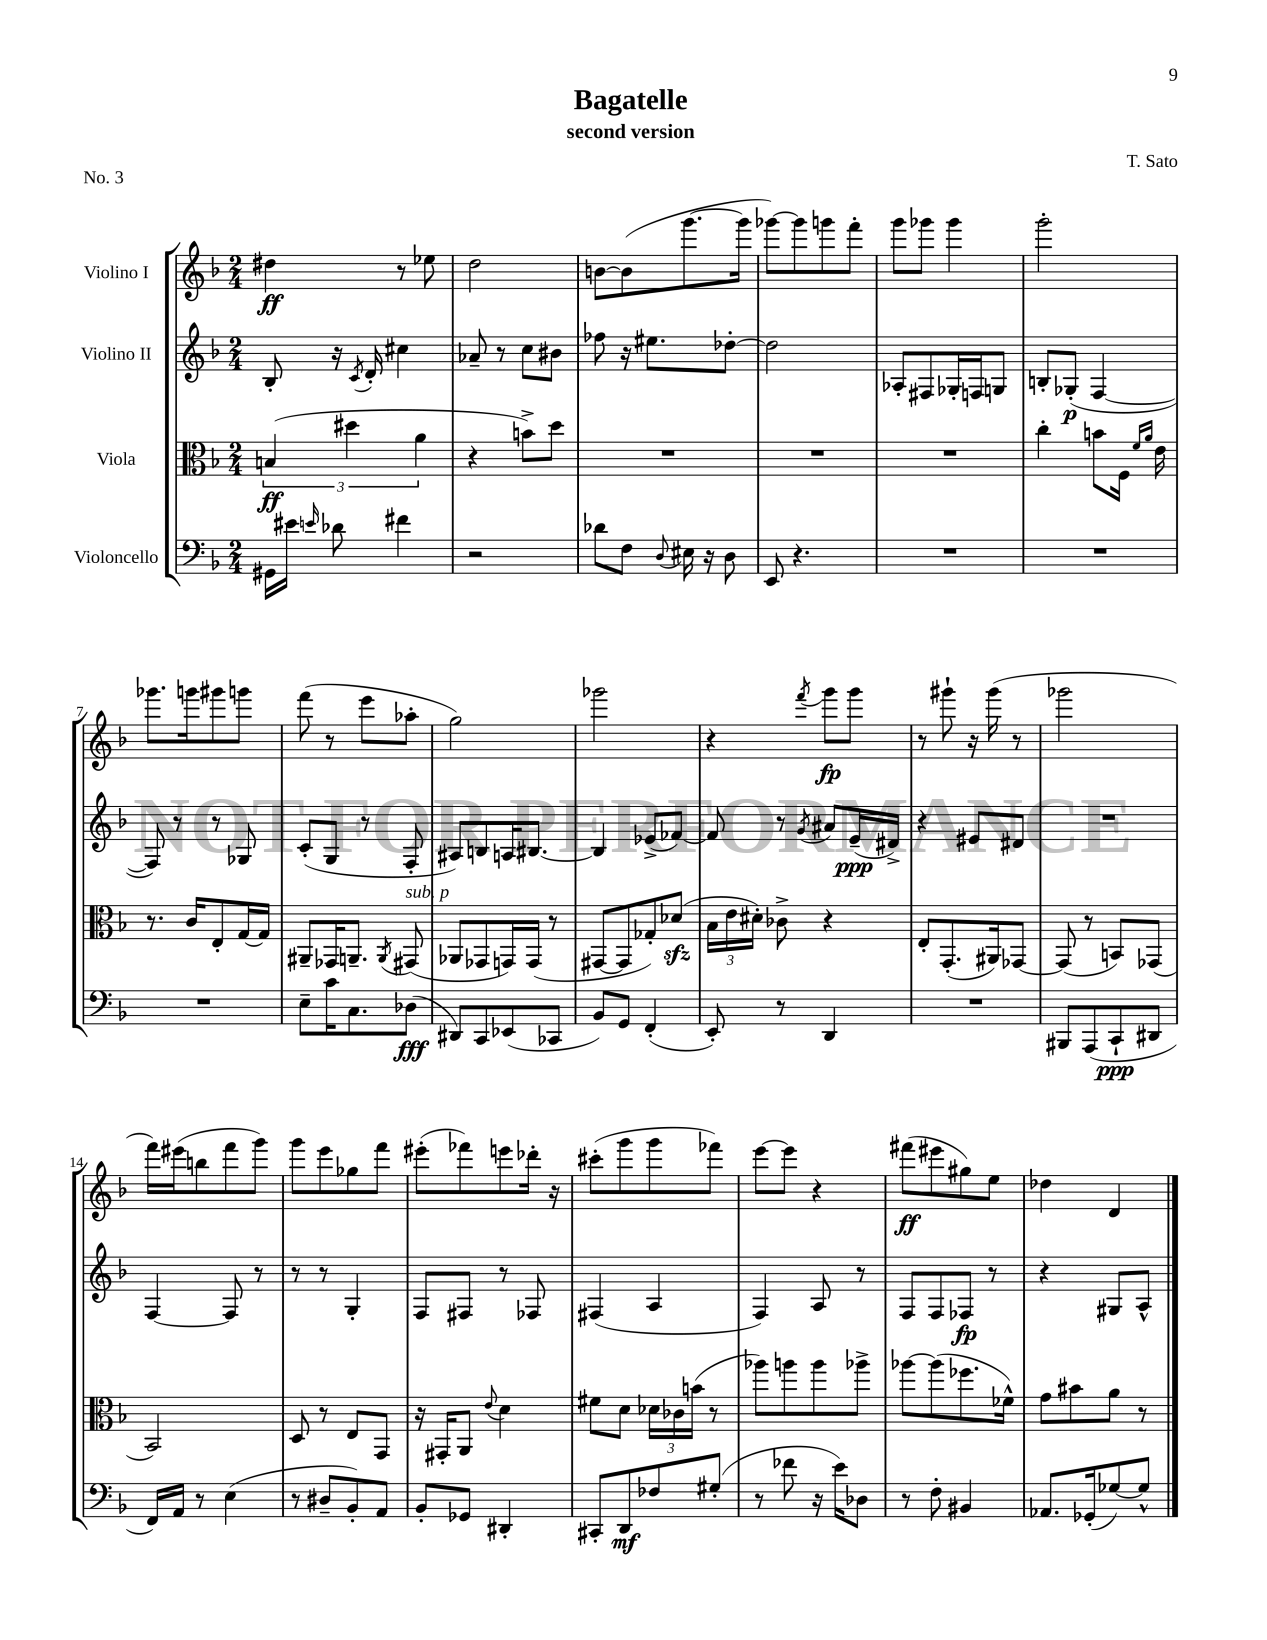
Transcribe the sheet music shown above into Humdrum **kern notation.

**kern	**kern	**kern	**kern
*staff4	*staff3	*staff2	*staff1
*clefF4	*clefC3	*clefG2	*clefG2
*k[b-]	*k[b-]	*k[b-]	*k[b-]
*M2/4	*M2/4	*M2/4	*M2/4
16GG#\LL	(6B/	8B-'/	4dd#\
16e#\JJ	.	.	.
16qqe/	.	.	.
8d-\	.	16r	.
.	6dd#\	.	.
.	.	8qc/	.
.	.	16d'/	.
4f#\	.	4cc#\	8r
.	6a\	.	.
.	.	.	8ee-\
=	=	=	=
2r	4r	8a-~/	2dd\
.	.	8r	.
.	8b^\L)	8cc\L	.
.	8dd\J	8b#\J	.
=	=	=	=
8d-\L	2r	8ff-\	[8b\L
8F\J	.	16r	(8b\]
.	.	8.ee#\L	.
8qqD/	.	.	.
16E#\	.	.	[8.ggg\
16r	.	.	.
8D\	.	[8dd-'\J	.
.	.	.	16ggg\]Jk
=	=	=	=
8EE/	2r	2dd-\]	[8ggg-\L)
4.r	.	.	8ggg-\]
.	.	.	8ggg\
.	.	.	8fff'\J
=	=	=	=
2r	2r	8A-'/L	8ggg\L
.	.	8F#/	8ggg-\J
.	.	16G-'/L	4ggg-\
.	.	16F/J	.
.	.	8G/J	.
=	=	=	=
2r	4cc'\	8B'/L	2ggg'\
.	.	(8G-'/J	.
.	8b\L	[4F/	.
.	16F\Jk	.	.
.	16qqf/LL	.	.
.	16qqa/JJ	.	.
.	16e\	.	.
=	=	=	=
2r	8.r	8F/])	8.ggg-\L
.	.	8r	.
.	16c/LK	.	16ggg\k
.	8E'/	8r	8ggg#\
.	[16G/L	8G-/	8ggg\J
.	16G/]JJ	.	.
=	=	=	=
8E~\L	8AA#~/L	(8c'/L	(8fff\
16c\K	16GG-/K	8G/J	8r
8.C\	8.AA~/J	.	.
.	.	8r	8eee\L
.	8qAA/	.	.
(8D-\J	(8GG#/	8F'/	8aa-'\J
=	=	=	=
8DD#/L)	8AA-/L	8A#/L)	2gg\)
8CC/	8GG-/	8B/	.
(8EE-/	16GG/L)	16A/K	.
.	(16GG/JJ	[8.B#/J	.
8CC-/J	8r	.	.
=	=	=	=
8BB-/L)	[8GG#/L	4B#/]	2ggg-\
8GG/J	8GG#/]	.	.
(4FF'/	8G-'/)	(8e-^/L	.
.	(8d-/J	[8f-/J)	.
=	=	=	=
8EE'/)	24B-\LL	8f-/]	4r
.	24e\	.	.
.	24d#'\JJ)	.	.
8r	8c-^\	8r	.
.	.	8qg/	8qfff/
4DD/	4r	8a#/L	8ggg\L
.	.	(16e~/L	8ggg\J
.	.	16d#^/JJ)	.
=	=	=	=
2r	8E'/L	4r	8r
.	(8.GG'/	.	8ggg#`\
.	.	8e#/L	16r
.	16AA#/k)	.	(16ggg#\
.	[8GG-/J	8d#/J	8r
=	=	=	=
8BBB#/L	(8GG-/]	2r	2ggg-\
(8AAA/	8r	.	.
8CC`/	8BB/L)	.	.
8DD#/J	(8GG-/J	.	.
=	=	=	=
16FF/LL)	2BB-/)	[4F/	16fff\LL)
16AA/JJ	.	.	(16eee#\J
8r	.	.	8bb\
(4E\	.	8F/]	8fff\
.	.	8r	8ggg\J)
=	=	=	=
8r	8D/	8r	8ggg\L
8D#~/L	8r	8r	8eee\
8BB-'/)	8E/L	4G'/	8gg-\
8AA/J	8GG/J	.	8fff\J
=	=	=	=
8BB-'/L	16r	8F/L	(8eee#'\L
.	16GG#'/LK	.	.
8GG-/J	8AA/J	8F#/J	8fff-\)
.	8qqe/	.	.
4DD#'/	4d\	8r	8eee\
.	.	8F-/	16ddd-'\Jk
.	.	.	16r
=	=	=	=
8CC#'/L	8f#\L	(4F#/	(8ccc#'\L
8DD/	8d\J	.	8ggg\
8F-/	24d-\LL	4A/	8ggg\
.	24c-\	.	.
.	(24b\JJ	.	.
(8G#'/J	8r	.	8fff-\J)
=	=	=	=
8r	8aa-\L)	4F/)	[8eee\L
8f-\	8aa\	.	8eee\]J
16r	8aa\	8A/	4r
16e\LK)	.	.	.
8D-\J	8aa-^\J	8r	.
=	=	=	=
8r	[8aa-\L	8F/L	(8fff#\L
8F'\	(8aa-\]	8F/	8eee#\
4BB#/	8.ff-\	8F-/J	8gg#\)
.	.	8r	8ee\J
.	16f-^^\Jk)	.	.
=	=	=	=
8.AA-/L	8g\L	4r	4dd-\
.	8b#\	.	.
(16GG-'/k	.	.	.
[8G-/)	8a\J	8G#/L	4d/
8G-^^/]J	8r	8A^^/J	.
==	==	==	==
*-	*-	*-	*-
